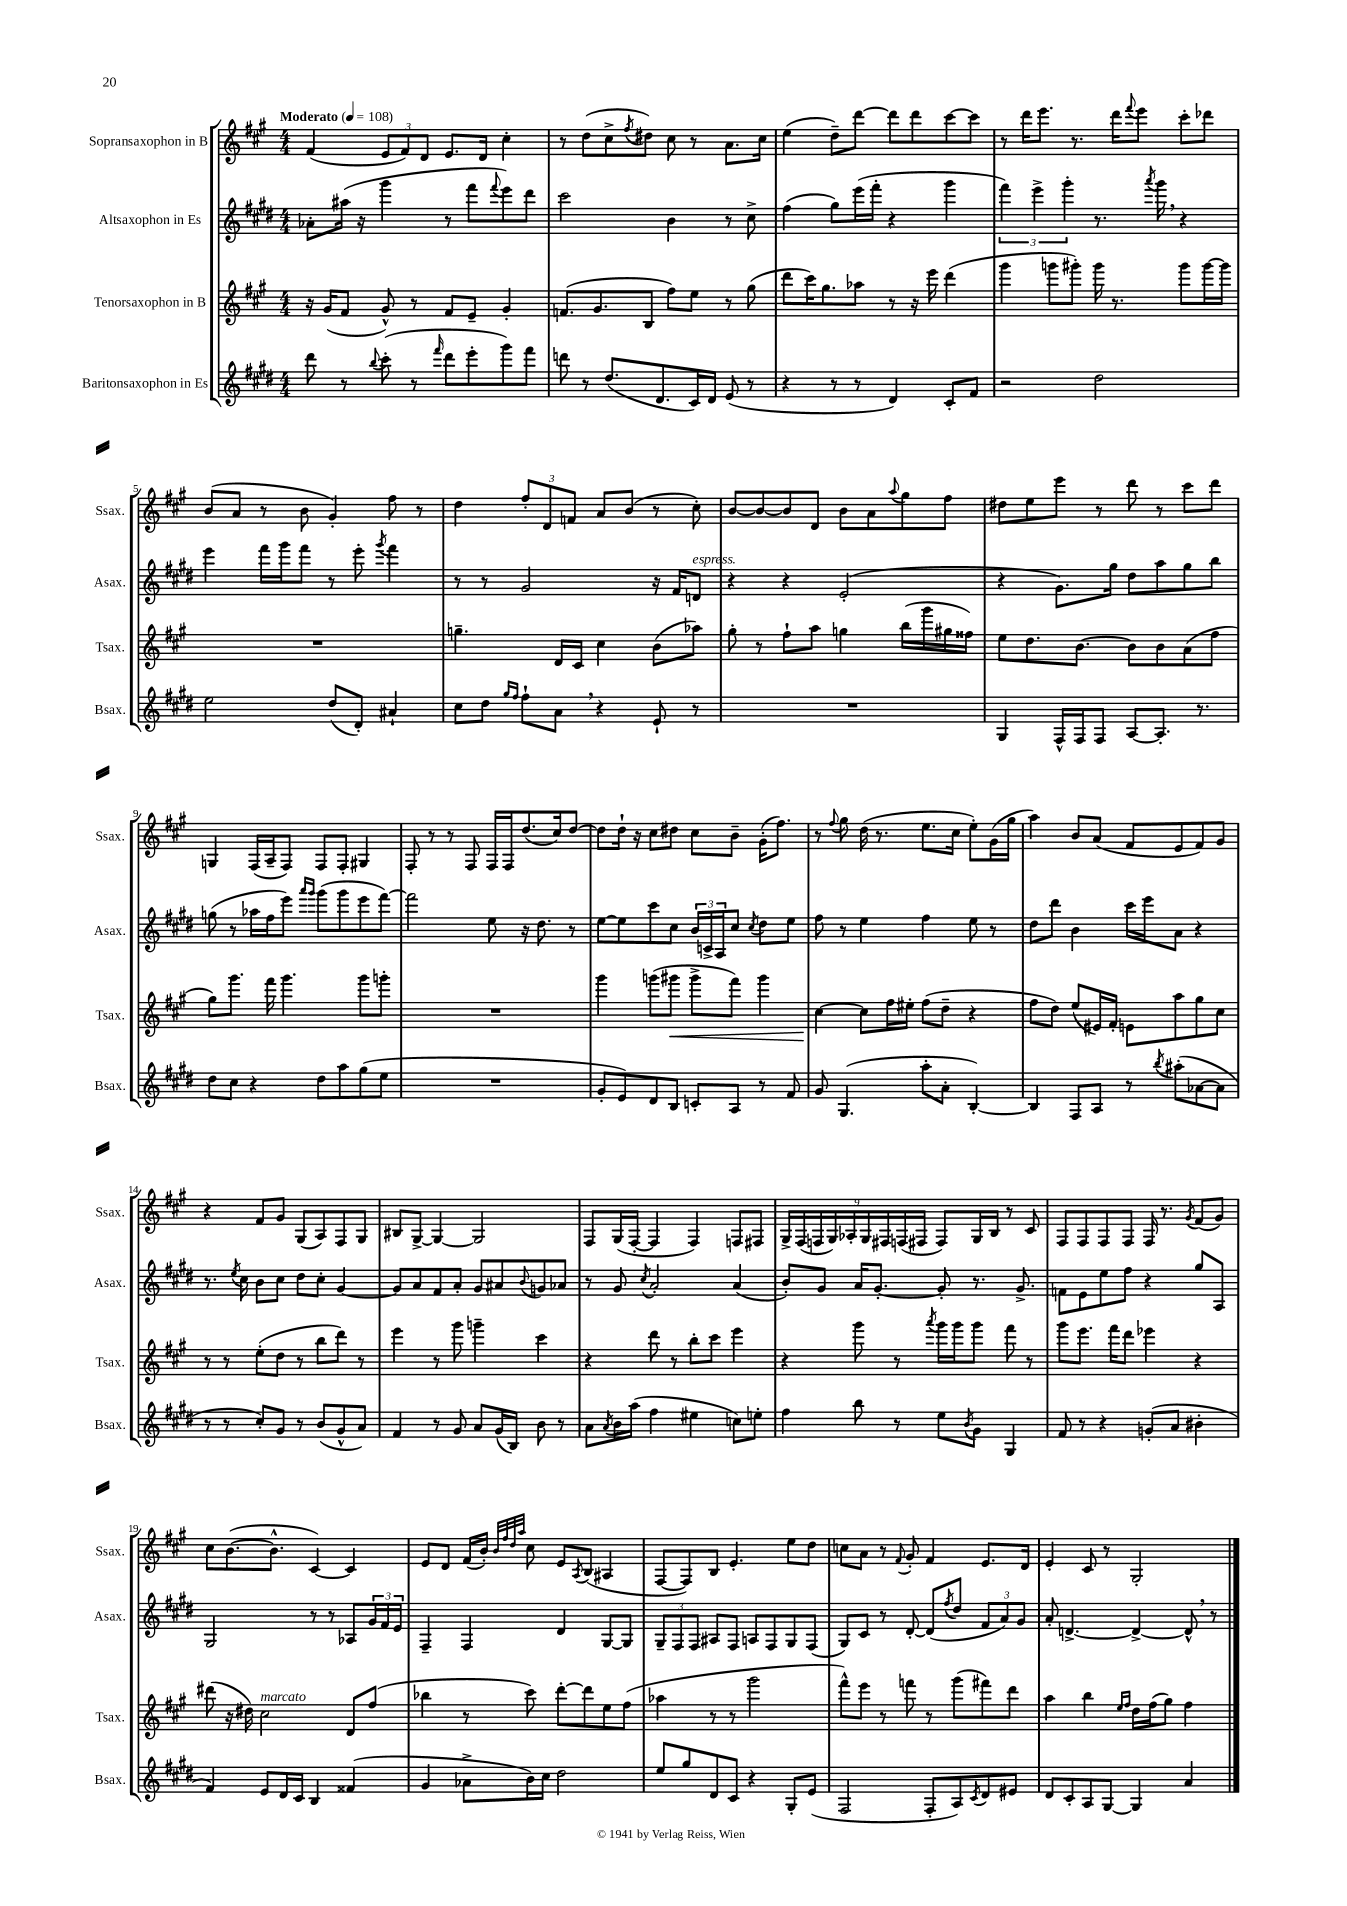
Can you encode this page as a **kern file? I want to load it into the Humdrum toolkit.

**kern	**kern	**dynam	**kern	**kern
*part4	*part3	*part3	*part2	*part1
*staff4	*staff3	*staff3	*staff2	*staff1
*I"Baritonsaxophon in Es	*I"Tenorsaxophon in B	*	*I"Altsaxophon in Es	*I"Sopransaxophon in B
*I'Bsax.	*I'Tsax.	*	*I'Asax.	*I'Ssax.
*clefG2	*clefG2	*	*clefG2	*clefG2
*k[f#c#g#d#]	*k[f#c#g#]	*	*k[f#c#g#d#]	*k[f#c#g#]
*M4/4	*M4/4	*	*M4/4	*M4/4
*MM108	*MM108	*	*MM108	*MM108
=1	=1	=1	=1	=1
!	!	!	!	!LO:TX:a:B:t=Moderato
8ddd#\	16r	.	8a-X'\L	(4f#/
.	(16g#/KL	.	.	.
8r	8f#/J	.	(16aa#X\Jk	.
.	.	.	16r	.
8qqbb/	.	.	.	.
(8ccc#'\	8g#^^/)	.	4ggg#\	12e/L
.	.	.	.	12f#/)
8r	8r	.	.	.
.	.	.	.	12d/J
16qqfff#/	.	.	.	.
8ddd#\L	8f#/L	.	8r	8.e/L
8eee'\	8e~/J	.	8fff#\L	.
.	.	.	.	16d/Jk
.	.	.	8qqfff#/	.
8ggg#\)	4g#'/	.	8eee\)	4cc#'\
8fff#\J	.	.	8ddd#\J	.
=2	=2	=2	=2	=2
8dddn\	(8.fn/L	.	2ccc#\	8r
8r	.	.	.	(8dd\L
.	8.g#/	.	.	.
(8.dd#/L	.	.	.	8cc#^\
.	.	.	.	8qff#/
.	8B/J	.	.	8dd#X\J)
8.d#/	.	.	.	.
.	8ff#\L)	.	4b\	8cc#\
16c#/L)	8ee\J	.	.	8r
16d#/JJ	.	.	.	.
(8e/	8r	.	8r	8.a\L
8r	(8gg#\	.	8cc#^\	.
.	.	.	.	16cc#\Jk
=3	=3	=3	=3	=3
4r	8ddd\L	.	(4ff#\	(4ee\
.	16ccc#\K)	.	.	.
.	8.gg#\	.	.	.
8r	.	.	8gg#\L)	8dd~\L)
8r	8aa-X\J	.	(16eee\L	[8ddd\J
.	.	.	16fff#'\JJ	.
4d#/)	8r	.	4r	8ddd\L]
.	16r	.	.	8ddd\
.	16eee\	.	.	.
8c#'/L	(4ddd\	.	4ggg#\	[8ccc#\
8f#/J	.	.	.	8ccc#\J]
=4	=4	=4	=4	=4
2r	4ggg#\	.	6fff#\)	8r
.	.	.	.	16ddd\KL
.	.	.	6eee^\	.
.	.	.	.	8.eee\J
.	8gggn\L	.	.	.
.	.	.	6ggg#'\	.
.	8ggg#X'\J)	.	.	8.r
2dd#\	16ggg#\	.	8.r	.
.	8.r	.	.	16ddd\KL
.	.	.	.	8qqfff#/
.	.	.	.	8eee\J
.	.	.	8qaaa/	.
.	.	.	16ggg#,\	.
.	8ggg#\L	.	4r	8ccc#'\L
.	[16ggg#\L	.	.	8ddd-X\J
.	16ggg#\JJ]	.	.	.
!!LO:LB:g=z
=5	=5	=5	=5	=5
2ee\	1r	.	4eee\	(8b/L
.	.	.	.	8a/J
.	.	.	16fff#\LL	8r
.	.	.	16ggg#\J	.
.	.	.	8fff#\J	8b\
(8dd#/L	.	.	8r	4g#'/)
8d#'/J)	.	.	8eee'\	.
.	.	.	8qggg#/	.
4a#X`/	.	.	4fff#\	8ff#\
.	.	.	.	8r
=6	=6	=6	=6	=6
8cc#\L	4.ggn~\	.	8r	4dd\
8dd#\J	.	.	8r	.
16qqgg#/LL	.	.	.	.
16qqff#/JJ	.	.	.	.
8ff#`\L	.	.	2g#/	12ff#'/L
.	.	.	.	12d/
8a,\J	16d/LL	.	.	.
.	.	.	.	12fn/J
.	16c#/JJ	.	.	.
4r	4cc#\	.	.	8a/L
.	.	.	.	(8b/J
8e`/	(8b\L	.	16r	8r
.	.	.	16f#/KL	.
!	!	!	!LO:TX:a:i:t=espress.	!
8r	8aa-X\J)	.	8dn/J	8cc#'\)
=7	=7	=7	=7	=7
1r	8gg#'\	.	4r	[8b/L
.	8r	.	.	8b/_
.	8ff#`\L	.	4r	8b/]
.	8aa\J	.	.	8d/J
.	4ggn\	.	(2e'/	8b\L
.	.	.	.	8a\
.	.	.	.	8qqaa/
.	(16bb\LL	.	.	8gg#\
.	16ggg#\	.	.	.
.	16gg#X\	.	.	8ff#\J
.	16ff##X\JJ)	.	.	.
=8	=8	=8	=8	=8
4G#/	8ee\L	.	4r	8dd#X\L
.	8.dd\	.	.	8ee\
16F#^^/LL	.	.	8.g#\L)	8eee\J
16F#/J	[8.b\J	.	.	.
8F#/J	.	.	.	8r
.	.	.	16gg#\Jk	.
[8A/L	8b\L]	.	8dd#\L	8ddd\
8.A'/J]	8b\	.	8aa\	8r
.	(8a\	.	8gg#\	8ccc#\L
8.r	.	.	.	.
.	8ff#\J	.	8bb\J	8ddd\J
!!LO:LB:g=z
=9	=9	=9	=9	=9
8dd#\L	8gg#\L)	.	(8ggn\	4Gn/
8cc#\J	8.ggg#\J	.	8r	.
4r	.	.	16aa-X\LL	(16F#/LL
.	16fff#\	.	16ff#\J	16A~/J
.	4.ggg#\	.	8eee\J)	8F#/J)
.	.	.	16qqaaa/LL	.
.	.	.	16qqggg#/JJ	.
8dd#\L	.	.	(8ggg#\L	8F#/L
8aa\	.	.	8ggg#\	8F#'/J
(8gg#\	8ggg#\L	.	8eee\	4G#X/
8ee\J	8gggn'\J	.	[8fff#\J)	.
=10	=10	=10	=10	=10
1r	1r	.	2fff#\]	8F#'/
.	.	.	.	8r
.	.	.	.	8r
.	.	.	.	8F#/
.	.	.	8ee\	16F#/LL
.	.	.	.	16F#/J
.	.	.	16r	(8.dd/
.	.	.	8.dd#\	.
.	.	.	.	16cc#/k)
.	.	.	8r	[8dd/J
=11	=11	=11	=11	=11
8g#'/L	4ggg#\	.	[8ee\L	8dd\L]
8e/)	.	.	8ee\]	16dd`\Jk
.	.	.	.	16r
8d#/	(8gggn\L	.	8ccc#\	8cc#\L
!	!	!LO:HP:b	!	!
8B/J	8ggg#X\J	<	8cc#\J	8dd#X\J
8cn'/L	8ggg#^\L	.	24b/LL	8cc#\L
.	.	.	24cn^/	.
.	.	.	24A/J	.
8A/J	8fff#\J)	.	8cc#/J	8b~\J
.	.	.	8qcc#/	.
8r	4ggg#\	.	8dd#\L	(16g#'\KL
.	.	.	.	8.ff#\J)
8f#/	.	.	8ee\J	.
=12	=12	=12	=12	=12
8g#/	[4cc#\	.	8ff#\	8r
.	.	.	.	8qqff#/
(4.G#/	.	.	8r	8gg#\
.	8cc#\L]	[	4ee\	(16dd\
.	.	.	.	8.r
.	16ff#\L	.	.	.
.	16ee#X'\JJ	.	.	.
8aa'\L	(8ff#\L	.	4ff#\	8.ee\L
8a'\J	8dd~\J	.	.	.
.	.	.	.	16cc#\Jk
[4B'/)	4r	.	8ee\	8ee'\L)
.	.	.	8r	(16g#\L
.	.	.	.	16gg#\JJ
=13	=13	=13	=13	=13
4B/]	8ff#\L	.	8dd#\L	4aa\)
.	8dd\J)	.	8ddd#\J	.
8F#/L	(8ee/L	.	4b\	8b/L
8A/J	16e#X/L)	.	.	(8a/J
.	16f#'/JJ	.	.	.
8r	8en\L	.	16ccc#\LL	8f#/L
.	.	.	16eee\J	.
8qbb/	.	.	.	.
(8aa#X'\L	8aa\	.	8a\J	8e/
[8a-X\	8gg#\	.	4r	8f#/)
8a-\J]	8cc#\J	.	.	8g#/J
!!LO:LB:g=z
=14	=14	=14	=14	=14
8r	8r	.	8.r	4r
8r	8r	.	.	.
.	.	.	8qee/	.
.	.	.	16cc#\	.
8cc#'/L)	(8ee'\L	.	8b\L	8f#/L
8g#/J	8dd\J	.	8cc#\J	8g#/J
8r	8r	.	8dd#\L	(8G#/L
(8b/L	8bb\L	.	8cc#'\J	8A/)
8g#^^/	8ddd\J)	.	[4g#/	8F#/
8a/J)	8r	.	.	8G#/J
=15	=15	=15	=15	=15
4f#/	4eee\	.	8g#/L]	8B#X/L
.	.	.	8a/	[8G#^/J
8r	8r	.	8f#/	4G#/_
8g#/	8ggg#\	.	8a'/J	.
8a/L	4gggn~\	.	8g#/L	2G#/]
(16g#/L	.	.	8a#X/	.
16B/JJ)	.	.	.	.
.	.	.	8qqb/	.
8b\	4ccc#\	.	8gn/	.
8r	.	.	8a-X/J	.
=16	=16	=16	=16	=16
8a\L	4r	.	8r	8F#/L
8qa/	.	.	.	.
16b\L	.	.	8g#/	(16G#/L
(16aa\JJ	.	.	.	[16F#'/JJ
.	.	.	8qcc#/	.
4ff#\	8ddd\	.	2a'/	4F#/]
.	8r	.	.	.
4ee#X\	8bb'\L	.	.	4F#/)
.	8ccc#\J	.	.	.
8ccn\L)	4eee\	.	(4a/	8Fn/L
8een'\J	.	.	.	8F#X/J
=17	=17	=17	=17	=17
4ff#\	4r	.	8b'/L)	18G#^/LL
.	.	.	.	(18F#/
.	.	.	.	18Fn/
.	.	.	8g#/J	.
.	.	.	.	18G#/)
.	.	.	.	18A-X'/
8bb\	8ggg#\	.	16a/KL	.
.	.	.	.	18G#/
.	.	.	[8.g#'/J	.
.	.	.	.	18F#X/
8r	8r	.	.	.
.	.	.	.	(18Fn/
.	.	.	.	18F#X/JJ
.	8qaaa/	.	.	.
8ee\L	16ggg#\LL	.	8g#'/]	8F#/L)
.	16ggg#\J	.	.	.
8qb/	.	.	.	.
8g#\J	8ggg#\J	.	8.r	16G#/L
.	.	.	.	16B/JJ
4G#/	8fff#\	.	.	8r
.	.	.	8.g#^/	.
.	8r	.	.	8c#/
=18	=18	=18	=18	=18
8f#/	8ggg#\L	.	8fn\L	8F#/L
8r	8.eee\J	.	8e\	8F#/
4r	.	.	8ee\	8F#/
.	16fff#\KL	.	.	.
.	8ddd\J	.	8ff#\J	8F#/J
(8gn'/L	4eee-X\	.	4r	16F#/
.	.	.	.	8.r
8a/J	.	.	.	.
.	.	.	.	8qg#/
4b#X'\	4r	.	8gg#/L	(8f#/L
.	.	.	8A/J	8g#/J)
!!LO:LB:g=z
=19	=19	=19	=19	=19
4f#/)	(8ddd#X\	.	2G#/	8cc#\L
.	16r	.	.	([8.b\
.	16dd#X\)	.	.	.
!	!LO:TX:a:i:t=marcato	!	!	!
8e/L	2cc#\	.	.	.
.	.	.	.	8.b^^\J]
16d#/L	.	.	.	.
16c#/JJ	.	.	.	.
4B/	.	.	8r	[4c#/)
.	.	.	8r	.
(4f##X/	8d/L	.	8A-X/L	4c#/]
.	(8ff#/J	.	24g#/L	.
.	.	.	24f#/	.
.	.	.	24e/JJ	.
=20	=20	=20	=20	=20
4g#/	4bb-X\	.	4F#~/	8e/L
.	.	.	.	8d/J
8a-X^\L	8r	.	4F#/	(16f#/LL
.	.	.	.	16b'/JJ)
.	.	.	.	32qqb/LLL
.	.	.	.	32qqff#/
.	.	.	.	32qqdd/
.	.	.	.	32qqaa/JJJ
16b\L)	8ccc#\)	.	.	8cc#\
16cc#\JJ	.	.	.	.
2dd#\	[8ddd'\L	.	4d#/	8e/L
.	.	.	.	8qA/
.	8ddd\]	.	.	(8B/J
.	8ee\	.	[8G#/L	4A#X/
.	(8ff#\J	.	8G#/J]	.
=21	=21	=21	=21	=21
8ee/L	4aa-X\	.	12G#~/L	[8F#/L
.	.	.	12F#/	.
8gg#/	.	.	.	8F#/])
.	.	.	12F#/J	.
8d#/	8r	.	8A#X/L	8B/J
8c#/J	8r	.	8F#/J	4.e'/
4r	2ggg#\	.	8An/L	.
.	.	.	8F#/	.
8G#'/L	.	.	8G#/	8ee\L
(8e/J	.	.	(8F#/J	8dd\J
=22	=22	=22	=22	=22
2F#/	8fff#^^\L)	.	8G#/L)	8ccn\L
.	8eee\J	.	8c#/J	8a\J
.	8r	.	8r	8r
.	.	.	.	8qqf#/
.	8fffn\	.	[8d#'/	8g#'/
8F#'/L	8r	.	(8d#/L]	4f#/
.	.	.	8qff#/	.
8A/)	(8ggg#\L	.	8dd#/J	.
8qc#/	.	.	.	.
8d#/	8fff#X\)	.	12f#/L	8.e/L
.	.	.	12a/)	.
8e#X/J	8ddd\J	.	.	.
.	.	.	12g#/J	.
.	.	.	.	16d/Jk
=23	=23	=23	=23	=23
8d#/L	4aa\	.	8a'/	4e'/
8c#'/	.	.	[4.dn^/	.
8A/	4bb\	.	.	8c#/
[8G#/J	.	.	.	8r
.	16qqee/LL	.	.	.
.	16qqff#/JJ	.	.	.
4G#/]	16dd\LL	.	4d^/_	2G#'/
.	(16ff#\J	.	.	.
.	8gg#\J)	.	.	.
4a/	4ff#\	.	8d^^,/]	.
.	.	.	8r	.
==	==	==	==	==
*-	*-	*-	*-	*-
